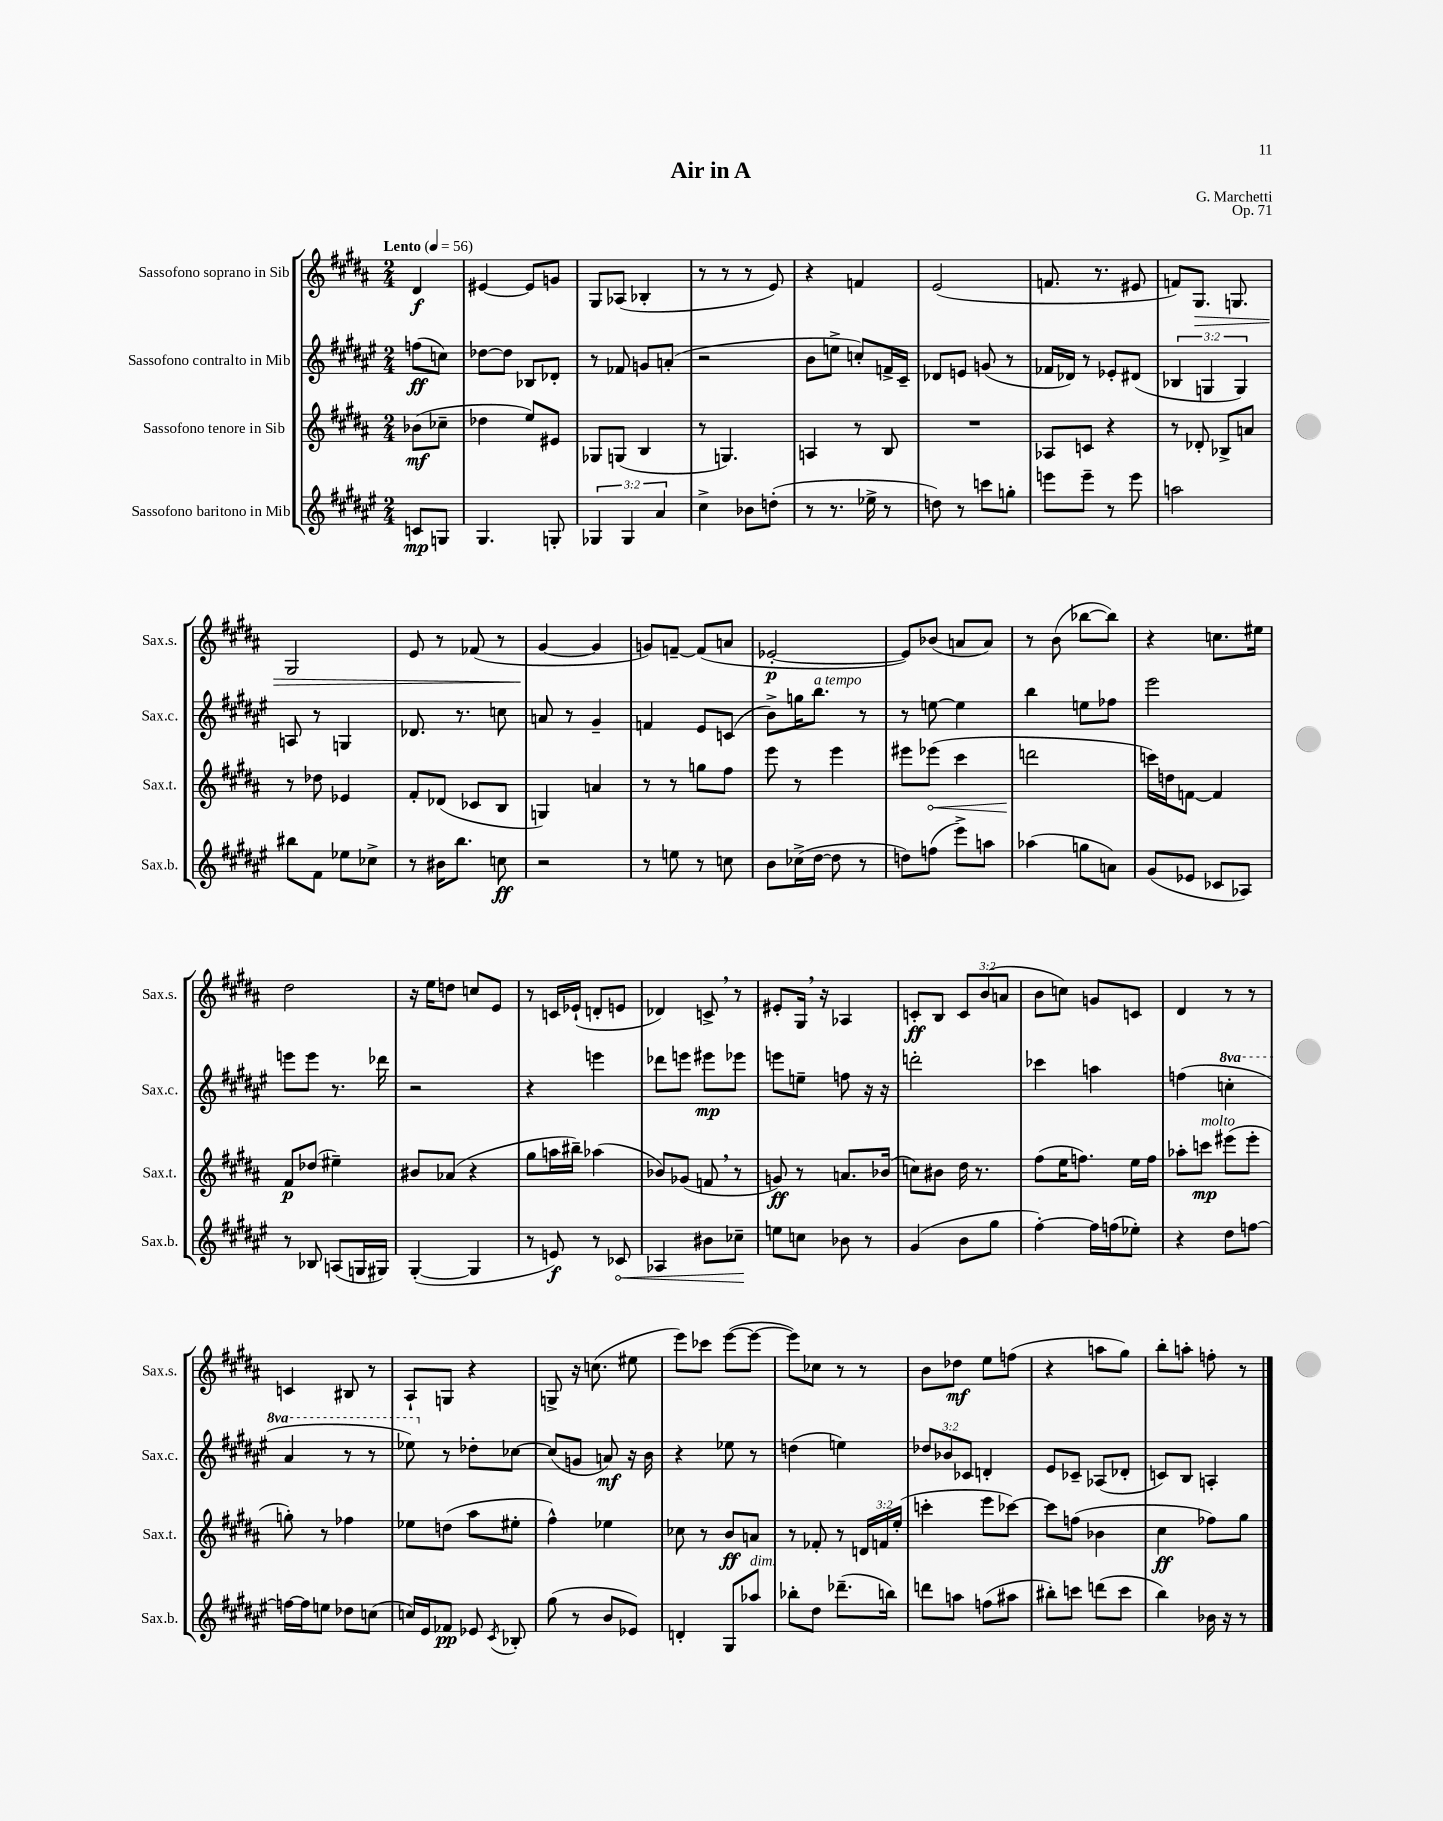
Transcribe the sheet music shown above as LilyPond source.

\header { title = "Air in A" composer = "G. Marchetti" opus = "Op. 71" }
<<
\new StaffGroup <<
\new Staff = "s0" \with { instrumentName = "Sassofono soprano in Sib" shortInstrumentName = "Sax.s." } {
    \clef treble \key b \major \numericTimeSignature \time 2/4 \override Staff.TupletNumber.text = #tuplet-number::calc-fraction-text \partial 4 \tempo "Lento" 4 = 56
    \autoBeamOff dis'4\f |
    eis'4~ eis'8[ g'8] |
    gis8[ aes8]( bes4-. |
    r8 r8 r8 e'8) |
    r4 f'4 |
    e'2( |
    f'8. r8. eis'8 |
    f'8[) gis8.]\> g8. |
    gis2 |
    e'8 r8 fes'8( r8 |
    gis'4~\! gis'4 |
    g'8[) f'8]~-- f'8[( a'8] |
    ees'2~-.\p |
    ees'8[) bes'8]( a'8[ a'8]) |
    r8 b'8( bes''8[~ bes''8]) |
    r4 c''8.[ eis''16] |
    dis''2 |
    r16 e''16[ d''8] c''8[ e'8] |
    r8 c'16[ ees'16]-!( d'8[-. e'8] |
    des'4) c'8-> \breathe r8 |
    eis'8[-. gis16] \breathe r16 aes4 |
    c'8[-.\ff b8] \tuplet 3/2 { c'8[ b'8( a'8] } |
    b'8[ c''8]) g'8[ c'8] |
    dis'4 r8 r8 |
    c'4 bis8 r8 |
    ais8[-! g8] r4 |
    g8-> r16 c''8.( eis''8 |
    e'''8[) ces'''8] e'''8[~( e'''8]~ |
    e'''8[) ces''8] r8 r8 |
    b'8[ des''8]\mf e''8[ f''8]( |
    r4 a''8[ gis''8]) |
    b''8[-. a''8]-. f''8-. r8 \bar "|." |
}
\new Staff = "s1" \with { instrumentName = "Sassofono contralto in Mib" shortInstrumentName = "Sax.c." } {
    \clef treble \key fis \major \numericTimeSignature \time 2/4 \override Staff.TupletNumber.text = #tuplet-number::calc-fraction-text \set Staff.ottavationMarkups = #ottavation-simple-ordinals \partial 4
    \autoBeamOff f''8[\ff( c''8]) |
    des''8[~ des''8] bes8[ des'8]-. |
    r8 fes'8 g'8[ a'8]-.( |
    r2 |
    b'8[ e''8]-> c''8[-.) f'16-> cis'16]-- |
    des'8[ e'8] g'8( r8 |
    fes'16[ des'16]) r8 ees'8[-. dis'8]( |
    \tuplet 3/2 { bes4 g4 g4) } |
    a8 r8 g4 |
    des'8. r8. c''8 |
    a'8 r8 gis'4-- |
    f'4 eis'8[ c'8]( |
    b'8[->) g''16 b''8.]^\markup { \italic "a tempo" } r8 |
    r8 e''8~ e''4 |
    b''4 e''8[ fes''8] |
    eis'''2 |
    e'''8[ e'''8] r8. des'''16 |
    r2 |
    r4 e'''4 |
    des'''8[ e'''8] eis'''8[\mp ees'''8] |
    e'''8[ e''8]-- f''8 r16 r16 |
    d'''2-. |
    ces'''4 a''4 |
    f''4( \ottava #1 c'''4-. |
    ais''4 r8 r8 |
    ees'''8) \ottava #0 r8 des''8[-. ces''8]~ |
    ces''8[( g'8] a'8\mf) r16 b'16 |
    r4 ees''8 r8 |
    d''4( e''4) |
    \tuplet 3/2 { des''8[ bes'8 ces'8] } d'4-. |
    eis'8[ ces'8]-- aes8[( des'8]-. |
    c'8[) b8] a4-. \bar "|." |
}
\new Staff = "s2" \with { instrumentName = "Sassofono tenore in Sib" shortInstrumentName = "Sax.t." } {
    \clef treble \key b \major \numericTimeSignature \time 2/4 \override Staff.TupletNumber.text = #tuplet-number::calc-fraction-text \partial 4
    \autoBeamOff bes'8[\mf( ces''8]-- |
    des''4 e''8[) eis'8] |
    ges8[ g8]( b4 |
    r8 g4.) |
    a4 r8 b8 |
    R2 |
    aes8[ c'8] r4 |
    r8 des'8-. bes8[-> a'8] |
    r8 des''8 ees'4 |
    fis'8[-. des'8]( ces'8[ b8] |
    g4) a'4 |
    r8 r8 g''8[ fis''8] |
    e'''8 r8 e'''4 |
    eis'''8[ \once \override Hairpin.circled-tip = ##t ees'''8]\<( cis'''4 |
    d'''2\! |
    c'''16[) d''16 f'8]~ f'4 |
    fis'8[\p des''8]( eis''4--) |
    bis'8[ aes'8]( r4 |
    gis''8[ a''16 bis''16]--) aes''4( |
    bes'8[) ges'8]( f'8 \breathe r8 |
    g'8\ff) r8 a'8.[ bes'16]( |
    c''8[) bis'8] dis''16 r8. |
    fis''8[( e''16 f''8.]) e''16[ f''16] |
    aes''8[-. c'''8]\mp^\markup { \italic "molto" } eis'''8[( eis'''8]-. |
    g''8-.) r8 fes''4 |
    ees''8[ d''8]( ais''8[ eis''8]-. |
    fis''4-^) ees''4 |
    ces''8 r8 b'8[\ff a'8] |
    r8 fes'8-. r8 \tuplet 3/2 { d'16[ f'16 e''16]-.( } |
    c'''4-. e'''8[ ces'''8]~) |
    ces'''8[ f''8]( bes'4 |
    cis''4\ff fes''8[) gis''8] \bar "|." |
}
\new Staff = "s3" \with { instrumentName = "Sassofono baritono in Mib" shortInstrumentName = "Sax.b." } {
    \clef treble \key fis \major \numericTimeSignature \time 2/4 \override Staff.TupletNumber.text = #tuplet-number::calc-fraction-text \partial 4
    \autoBeamOff c'8[\mp g8] |
    gis4. g8-. |
    \tuplet 3/2 { ges4 ges4 ais'4 } |
    cis''4-> bes'8[ d''8]-.( |
    r8 r8. ees''16-> r8 |
    d''8) r8 c'''8[ g''8]-. |
    e'''8[ e'''8]-- r8 e'''8 |
    a''2 |
    bis''8[ fis'8] ees''8[ ces''8]-> |
    r8 bis'16[ b''8.] c''8\ff |
    r2 |
    r8 e''8 r8 c''8 |
    b'8[ ces''16->( dis''16]~ dis''8 r8 |
    d''8[) f''8]( eis'''8[->) a''8] |
    aes''4( g''8[ a'8]) |
    gis'8[( ees'8] ces'8[ aes8]) |
    r8 bes8 a8[( g16 gis16]) |
    gis4~-.( gis4 |
    r8 e'8\f) r8 \once \override Hairpin.circled-tip = ##t ces'8\< |
    aes4 bis'8[ ces''8]--\! |
    e''8[ c''8] bes'8 r8 |
    gis'4( b'8[ gis''8] |
    fis''4~-.) fis''16[ f''16( ees''8]-.) |
    r4 dis''8[ f''8]~ |
    f''16[~ f''16 e''8] des''8[ c''8]( |
    c''16[) eis'16 fes'8]\pp ees'8 \acciaccatura { cis'8 } bes8-. |
    gis''8( r8 b'8[ ees'8]) |
    d'4-. gis8[ aes''8]^\markup { \italic "dim." } |
    bes''8[-. dis''8] des'''8.[--( b''16]) |
    d'''8[ a''8] f''8[( ais''8] |
    bis''8[-.) c'''8] d'''8[( c'''8] |
    b''4) bes'16 r16 r8 \bar "|." |
}
>>
>>
\layout { \context { \Score \remove "Bar_number_engraver" } }
